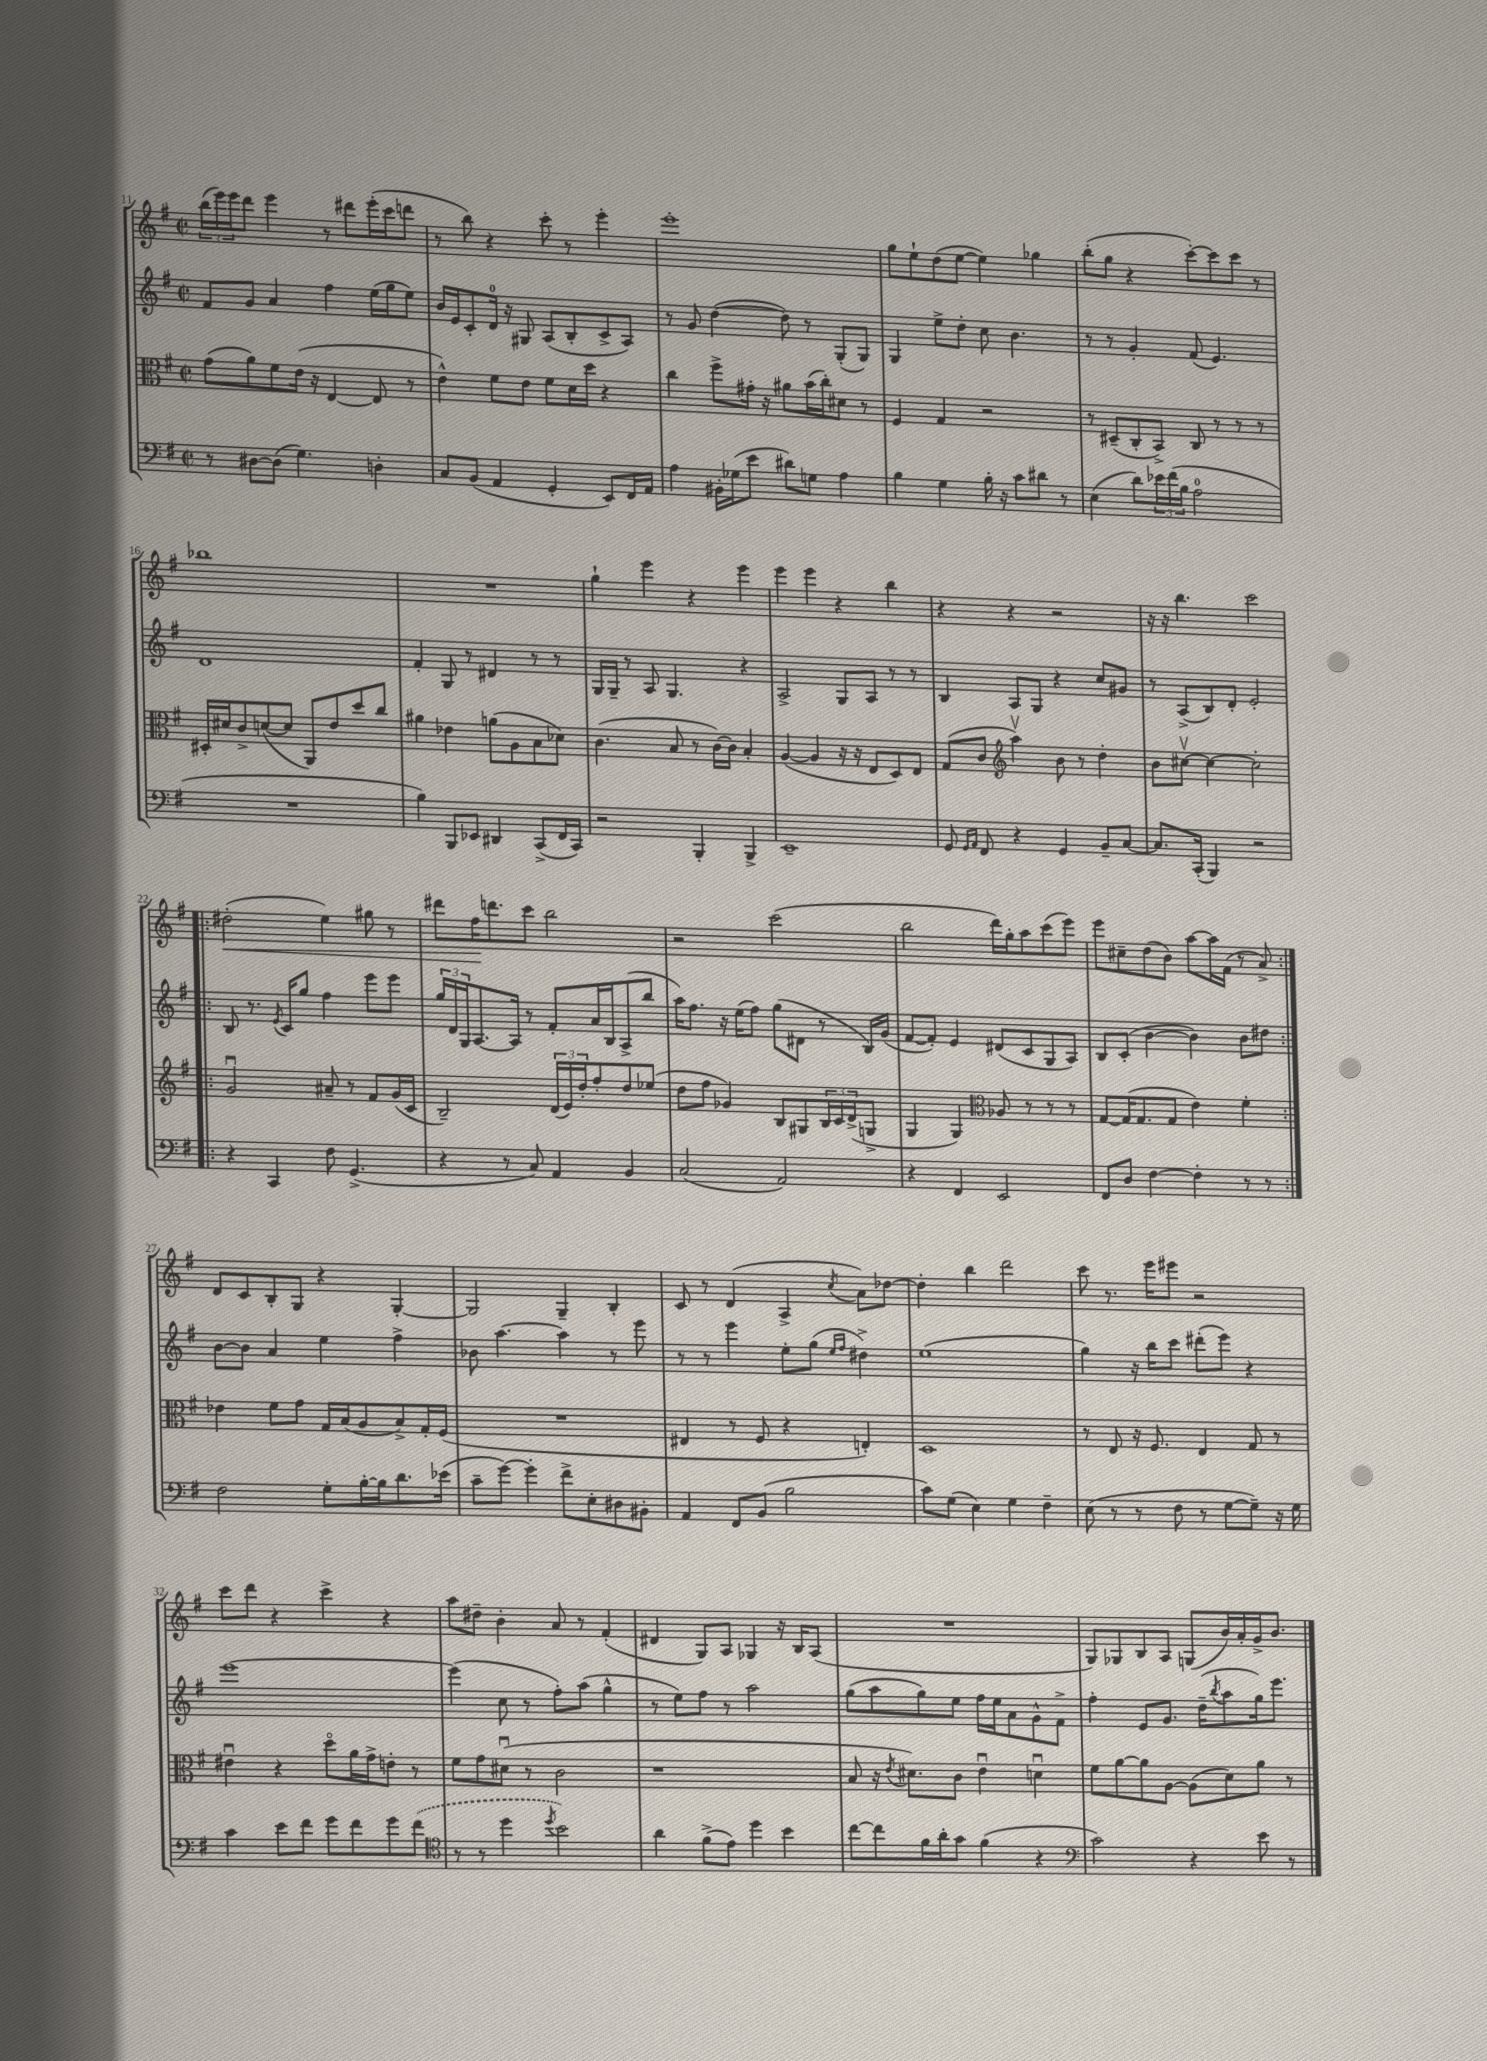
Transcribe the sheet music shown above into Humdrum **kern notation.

**kern	**kern	**kern	**kern
*staff4	*staff3	*staff2	*staff1
*clefF4	*clefC3	*clefG2	*clefG2
*k[f#]	*k[f#]	*k[f#]	*k[f#]
*M2/2	*M2/2	*M2/2	*M2/2
*met(c|)	*met(c|)	*met(c|)	*met(c|)
8r	(8g	8f#	(24bb
.	.	.	24eee)
.	.	.	24eee
[8D#	8a)	8g	8ddd
(8D#]	8f#	4a	4eee
4.G)	(16e	.	.
.	16r	.	.
.	[4E	4ff#	8r
.	.	.	8ddd#
4D'	8E]	(16ee	(16eee'
.	.	16gg	16ccc
.	8r	8ee)	8ddd
=	=	=	=
8C	4e^^)	16b	8r
.	.	16e	.
(8BB	.	8c'	8bb)
4AA	8f#	16d	4r
.	.	16r	.
.	8e	8G#	.
4GG'	8f#	(8A	8ccc'
.	16d	8B'	8r
.	16dd	.	.
8EE)	4r	8c^	4eee'
16FF#	.	8A)	.
16AA	.	.	.
=	=	=	=
4A	4cc	8r	1eee'
.	.	8g	.
16BB#'	8ff#^	([4dd	.
(16G-	.	.	.
8e	16g#'	.	.
.	16r	.	.
8d#)	8a#	8dd])	.
8G	(16b	8r	.
.	16cc')	.	.
4A	8d#	(8G'	.
.	8r	8G)	.
=	=	=	=
4B	4F#	4G	8gg
.	.	.	8ee`
4G	4G	8ee^	(8dd
.	.	8dd'	[8ee
16B'	2r	8cc	4ee])
16r	.	.	.
8c	.	4.b	.
8d#	.	.	4gg-
8r	.	.	.
=	=	=	=
(4E	8r	8r	(8bb'
.	(8D#~	8r	8gg
8d)	8C'	4g'	4r
24e-	8BB^)	.	.
(24f#	.	.	.
24B	.	.	.
2A	8C	(8f#	[8ccc')
.	8r	4.e)	8ccc]
.	8r	.	8ccc
.	8r	.	8r
=	=	=	=
1r	16D#'	1d	1bb-
.	16d#	.	.
.	8c^	.	.
.	([8d	.	.
.	8d]	.	.
.	8AA)	.	.
.	8e	.	.
.	8dd	.	.
.	8cc	.	.
=	=	=	=
4B)	4a#	4f#'	1r
8BBB	4e-	8G	.
8EE-	.	8r	.
4DD#	(8a	4d#	.
.	8A	.	.
(8CC^	8B	8r	.
16FF#	8d-)	8r	.
16CC)	.	.	.
=	=	=	=
2r	(4.c	16G	4gg`
.	.	16G~	.
.	.	8r	.
.	.	8A	4eee
.	8B	4.G	.
4BBB'	8r	.	4r
.	[16c)	.	.
.	16c]	.	.
4BBB^	4B'	4r	4eee
=	=	=	=
1EE~	([4A	2A^	4eee
.	4A]	.	4eee
.	16r	8G	4r
.	16r	.	.
.	8E	8A	.
.	8D)	8r	4bb
.	8E	8r	.
=	=	=	=
8GG	(8G	4B	4r
16qqGG	.	.	.
16qqAA	.	.	.
8FF#	8c	.	.
*	*clefG2	*	*
4r	4aav)	8A	4r
.	.	8G	.
4GG	8b	4r	2r
.	8r	.	.
8BB~	4dd'	8cc	.
[8C	.	8g#	.
=	=	=	=
8.C]	8b	8r	16r
.	.	.	16r
.	[8cc#v	(8A^	4.bb
(16CC'	.	.	.
4BBB)	4cc#_	8B)	.
.	.	8d'	.
2r	2cc#']	2e'	2ccc
=!|:	=!|:	=!|:	=!|:
4r	2gu	8B	(2dd#'
.	.	8.r	.
4CC	.	.	.
.	.	8qe	.
.	.	16c	.
.	.	8gg	.
8F#	8a#~	4ff#	4ee)
(4.GG^	8r	.	.
.	8f#	8eee	8gg#
.	(16g	8eee	8r
.	16c	.	.
=	=	=	=
4r	2B~)	24gg	8ddd#
.	.	24d	.
.	.	24G	.
.	.	[8.A	16ff#
.	.	.	8.ddd
8r	.	.	.
.	.	16A]	.
8C)	.	8r	8ccc
4AA	(24d	8f#'	2bb
.	24e)	.	.
.	24dd'	.	.
.	8ff#'	16a	.
.	.	16B	.
4BB	8dd	(8A^	.
.	(8ee-	8bb	.
=	=	=	=
(2C	8dd	16aa)	2r
.	.	8.ff#	.
.	8ff#	.	.
.	4g-)	16r	.
.	.	(16ee	.
.	.	8ff#)	.
2AA)	8B	(8gg	(2ccc
.	8G#	8d#	.
.	24B	8r	.
.	24c	.	.
.	(24d^	.	.
.	8G^	16B)	.
.	.	(16g	.
=	=	=	=
4r	4G	[8f#	2bb
.	.	8f#'])	.
4FF#	4G)	4e	.
*	*clefC3	*	*
2EE	8A-	(8d#	16ddd)
.	.	.	16gg'
.	8r	8c	8aa
.	8r	8G	(8ccc
.	8r	8A)	8eee)
=	=	=	=
8FF#	[8G	8B	8eee
8D	(16G]	(8c'	8cc#~
.	8.G	.	.
[4F#	.	[4b	(8dd
.	8G	.	8b)
4F#']	4e)	4b])	[8aa
.	.	.	16aa]
.	.	.	(16f#
8r	4f#'	8b	8r
8r	.	8dd#	8a^)
=:|!	=:|!	=:|!	=:|!
2F#	4e-	[8b	8d
.	.	8b]	8c
.	8f#	4a	8B'
.	8g	.	8G
8G'	16G	4ee	4r
.	(16B	.	.
[16B'	8A	.	.
16B]	.	.	.
8.d	8B^)	4ff#^	[4G'
.	16G'	.	.
(16e-	(16F#	.	.
=	=	=	=
8c~	1r	8b-	2G]
[8g)	.	[4.aa	.
4g']	.	.	.
8f#^	.	4aa]	4G~
8E'	.	.	.
8D#	.	8r	4B'
8BB#'	.	8eee	.
=	=	=	=
4AA	4E#	8r	8c
.	.	8r	8r
8FF#	8r	4eee	(4d
(8BB	8F#	.	.
2B	4r	8ee'	4A^
.	.	(8gg	.
.	.	16qqee	.
.	.	16qqff#	8qcc
.	4E')	4dd#^)	8a)
.	.	.	[8dd-
=	=	=	=
8c)	1D	(1ee	4dd-']
(8G	.	.	.
4E)	.	.	4bb
4G	.	.	2ddd
4F#~	.	.	.
=	=	=	=
(8E	8r	4gg)	8ccc
8r	8E	.	8.r
8r	16r	16r	.
.	8.F#	16bb	16eee
8F#	.	8ccc	8eee#
8r	4E	(8ddd#'	2r
[8G	.	8eee)	.
8G~])	8G	4r	.
16r	8r	.	.
16G	.	.	.
=	=	=	=
4c	4e#u	[1eee	8ccc
.	.	.	8ddd
8e	4r	.	4r
8f#	.	.	.
8g	8ddo	.	4ccc^
8f#	16a	.	.
.	16g^	.	.
8g	8e'	.	4r
(8f#	8r	.	.
=	=	=	=
*clefC4	*	*	*
8r	8f#	(4eee]	8aa
8r	8g	.	8dd#~
4dd	(8d#u	8cc	4b'
.	8r	8r	.
8qdd	.	.	.
2b)	2c	8ff#')	8a
.	.	(8aa	8r
.	.	4gg^^	(4f#'
=	=	=	=
4a	1r	8r	4d#
.	.	8ee)	.
(8f#^	.	8ff#	8G)
8e)	.	8r	8A
4dd	.	2aa	4G-
4b	.	.	16r
.	.	.	16B
.	.	.	(8A
=	=	=	=
[8cc	8B	(8gg	1r
8cc]	16r	8aa	.
.	8qe	.	.
.	8.d#)	.	.
16f#	.	8gg)	.
16a'	.	.	.
8g	8c	8ee	.
(4f#	4eu	16ff#	.
.	.	16ee	.
.	.	8a	.
4r	4du	8g^^	.
.	.	8f#^	.
=	=	=	=
*clefF4	*	*	*
2c)	8f#	4ff#'	8G)
.	[8a	.	8G-
.	8a]	8e	8B
.	[8A	8.g	8A
4r	(8A]	.	(8G
.	.	(16dd~	.
.	.	8qbb	.
.	8d)	8aa	16b)
.	.	.	16a'
8e	8a	16gg)	16g^
.	.	8.eee	8.b
8r	8r	.	.
==	==	==	==
*-	*-	*-	*-
